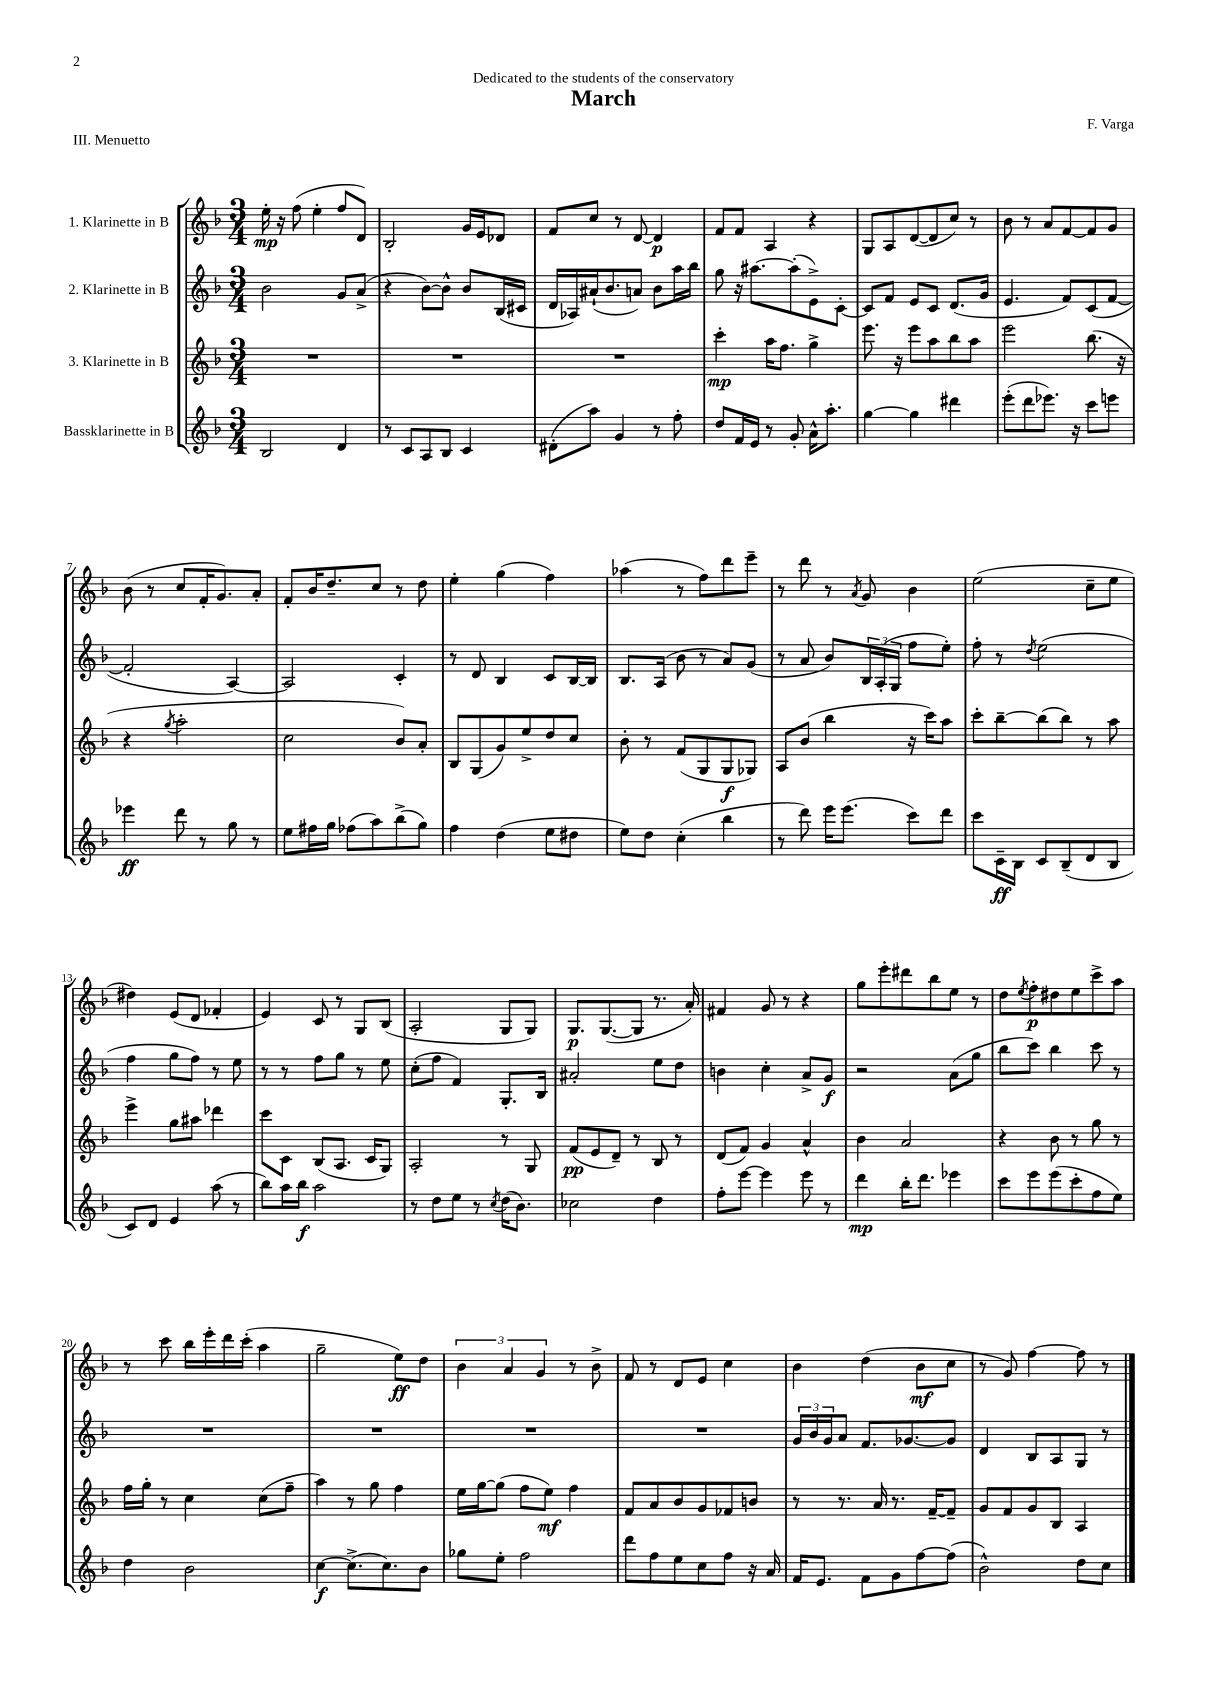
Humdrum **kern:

**kern	**dynam	**kern	**dynam	**kern	**dynam	**kern	**dynam
*part4	*part4	*part3	*part3	*part2	*part2	*part1	*part1
*staff4	*staff4	*staff3	*staff3	*staff2	*staff2	*staff1	*staff1
*I"Bassklarinette in B	*	*I"3. Klarinette in B	*	*I"2. Klarinette in B	*	*I"1. Klarinette in B	*
*clefG2	*	*clefG2	*	*clefG2	*	*clefG2	*
*k[b-]	*	*k[b-]	*	*k[b-]	*	*k[b-]	*
*M3/4	*	*M3/4	*	*M3/4	*	*M3/4	*
=1	=1	=1	=1	=1	=1	=1	=1
2B-/	.	2.r	.	2b-\	.	16ee'\	mp
.	.	.	.	.	.	16r	.
.	.	.	.	.	.	(8ff\	.
.	.	.	.	.	.	4ee'\	.
4d/	.	.	.	8g/L	.	8ff/L	.
.	.	.	.	(8a^/J	.	8d/J)	.
=2	=2	=2	=2	=2	=2	=2	=2
8r	.	2.r	.	4r	.	2B-'/	.
8c/L	.	.	.	.	.	.	.
8A/	.	.	.	[8b-\L)	.	.	.
8B-/J	.	.	.	8b-^^\J]	.	.	.
4c/	.	.	.	8b-/L	.	16g/LL	.
.	.	.	.	.	.	16e/J	.
.	.	.	.	(16B-/L	.	8d-X/J	.
.	.	.	.	16c#X/JJ	.	.	.
=3	=3	=3	=3	=3	=3	=3	=3
(8d#X'\L	.	2.r	.	16d/LL	.	8f/L	.
.	.	.	.	16A-X/)	.	.	.
8aa\J)	.	.	.	(16a#X`/J	.	8cc/J	.
.	.	.	.	8.b-/	.	.	.
4g/	.	.	.	.	.	8r	.
.	.	.	.	8an/J)	.	[8d/	.
8r	.	.	.	8b-\L	.	4d/]	p
8ff'\	.	.	.	16aa\L	.	.	.
.	.	.	.	16bb-\JJ	.	.	.
=4	=4	=4	=4	=4	=4	=4	=4
8dd/L	.	4ccc'\	mp	8gg\	.	8f/L	.
16f/L	.	.	.	16r	.	8f/J	.
16e/JJ	.	.	.	[8.aa#X\L	.	.	.
8r	.	16aa\KL	.	.	.	4A/	.
.	.	8.ff\J	.	.	.	.	.
8g'/	.	.	.	(8aa#'\]	.	.	.
16a^^\KL	.	4gg^\	.	8e^\)	.	4r	.
8.aa'\J	.	.	.	.	.	.	.
.	.	.	.	[8c'\J	.	.	.
=5	=5	=5	=5	=5	=5	=5	=5
[4gg\	.	8.eee\	.	8c/L]	.	8G/L	.
.	.	.	.	8f/J	.	8A/	.
.	.	16r	.	.	.	.	.
4gg\]	.	8eee\L	.	8e/L	.	([8d/	.
.	.	8aa\	.	8c/J	.	8d/]	.
4ddd#X\	.	8bb-\	.	(8.d/L	.	8cc/J)	.
.	.	8aa\J	.	.	.	8r	.
.	.	.	.	16g/Jk	.	.	.
=6	=6	=6	=6	=6	=6	=6	=6
(8eee'\L	.	2eee\	.	4.e/	.	8b-\	.
8ddd\	.	.	.	.	.	8r	.
8.eee-X\J)	.	.	.	.	.	8a/L	.
.	.	.	.	8f/L)	.	[8f/	.
16r	.	.	.	.	.	.	.
8ccc\L	.	(8.bb-\	.	(8c/	.	8f/]	.
8eeen\J	.	.	.	[8f/J	.	8g/J	.
.	.	16r	.	.	.	.	.
!!LO:LB:g=z
=7	=7	=7	=7	=7	=7	=7	=7
4eee-X\	ff	4r	.	2f'/]	.	(8b-\	.
.	.	.	.	.	.	8r	.
.	.	8qgg/	.	.	.	.	.
8ddd\	.	2aa'\	.	.	.	8cc/L	.
8r	.	.	.	.	.	16f'/K	.
.	.	.	.	.	.	8.g/)	.
8gg\	.	.	.	[4A/)	.	.	.
8r	.	.	.	.	.	8a'/J	.
=8	=8	=8	=8	=8	=8	=8	=8
8ee\L	.	2cc\	.	2A/]	.	8f'/L	.
16ff#X\L	.	.	.	.	.	16b-/K	.
16gg\JJ	.	.	.	.	.	8.dd~/	.
(8ff-X\L	.	.	.	.	.	.	.
8aa\)	.	.	.	.	.	8cc/J	.
(8bb-^\	.	8b-/L)	.	4c'/	.	8r	.
8gg\J)	.	8a'/J	.	.	.	8dd\	.
=9	=9	=9	=9	=9	=9	=9	=9
4ff\	.	8B-/L	.	8r	.	4ee'\	.
.	.	(8G/	.	8d/	.	.	.
(4dd\	.	8g/)	.	4B-/	.	(4gg\	.
.	.	8ee^/	.	.	.	.	.
8ee\L	.	8dd/	.	8c/L	.	4ff\)	.
8dd#X\J	.	8cc/J	.	[16B-/L	.	.	.
.	.	.	.	16B-/JJ]	.	.	.
=10	=10	=10	=10	=10	=10	=10	=10
8ee\L)	.	8b-'\	.	8.B-/L	.	(4aa-X\	.
8dd\J	.	8r	.	.	.	.	.
.	.	.	.	(16A/Jk	.	.	.
(4cc'\	.	(8f/L	.	8b-\	.	8r	.
.	.	8G/	.	8r	.	8ff\L)	.
4bb-\	.	8G/	f	8a/L)	.	8ddd\	.
.	.	8G-X/J)	.	(8g/J	.	8eee~\J	.
=11	=11	=11	=11	=11	=11	=11	=11
8r	.	8A/L	.	8r	.	8r	.
8ddd\)	.	(8b-/J	.	8a/	.	8ddd\	.
16eee\KL	.	4bb-\	.	8b-/L)	.	8r	.
(8.eee\J	.	.	.	.	.	.	.
.	.	.	.	.	.	8qa/	.
.	.	.	.	24B-/L	.	8g/	.
.	.	.	.	(24A'/	.	.	.
.	.	.	.	24G/JJ	.	.	.
8ccc\L)	.	16r	.	8ff\L	.	4b-\	.
.	.	16ccc\KL)	.	.	.	.	.
8ddd\J	.	8aa\J	.	8ee'\J)	.	.	.
=12	=12	=12	=12	=12	=12	=12	=12
8ccc\L	.	8ccc'\L	.	8ff'\	.	(2ee\	.
16c~\L	ff	[8bb-~\	.	8r	.	.	.
16B-\JJ	.	.	.	.	.	.	.
.	.	.	.	8qdd/	.	.	.
8c/L	.	(8bb-\]	.	(2ee\	.	.	.
(8B-~/	.	8bb-\J)	.	.	.	.	.
8d/	.	8r	.	.	.	8cc~\L	.
8B-/J	.	8aa\	.	.	.	8ee\J	.
!!LO:LB:g=z
=13	=13	=13	=13	=13	=13	=13	=13
8c/L)	.	4eee^\	.	4ff\	.	4dd#X\)	.
8d/J	.	.	.	.	.	.	.
4e/	.	8gg\L	.	8gg\L	.	(8e/L	.
.	.	8aa#X\J	.	8ff\J)	.	8d/J	.
(8aa\	.	4ddd-X\	.	8r	.	4f-X'/	.
8r	.	.	.	8ee\	.	.	.
=14	=14	=14	=14	=14	=14	=14	=14
8bb-\L)	.	8ccc\L	.	8r	.	4e/)	.
16aa\L	.	8c\J	.	8r	.	.	.
16bb-\JJ	f	.	.	.	.	.	.
2aa\	.	(8B-/L	.	8ff\L	.	8c/	.
.	.	8.A/J	.	8gg\J	.	8r	.
.	.	.	.	8r	.	8G/L	.
.	.	16c/KL	.	.	.	.	.
.	.	8G/J)	.	8ee\	.	(8B-/J	.
=15	=15	=15	=15	=15	=15	=15	=15
8r	.	2A'/	.	(8cc'\L	.	2A'/	.
8dd\L	.	.	.	8ff\J	.	.	.
8ee\J	.	.	.	4f/)	.	.	.
8r	.	.	.	.	.	.	.
8qcc/	.	.	.	.	.	.	.
(16dd\KL	.	8r	.	8.G'/L	.	8G/L	.
8.b-\J)	.	.	.	.	.	.	.
.	.	8G/	.	.	.	8G/J)	.
.	.	.	.	16B-/Jk	.	.	.
=16	=16	=16	=16	=16	=16	=16	=16
2cc-X\	.	(8f/L	pp	2a#X'/	.	8.G/L	p
.	.	8e/	.	.	.	.	.
.	.	.	.	.	.	([8.G/	.
.	.	8d~/J)	.	.	.	.	.
.	.	8r	.	.	.	8G/J]	.
4dd\	.	8B-/	.	8ee\L	.	8.r	.
.	.	8r	.	8dd\J	.	.	.
.	.	.	.	.	.	16a'/)	.
=17	=17	=17	=17	=17	=17	=17	=17
8ff'\L	.	(8d/L	.	4bn\	.	4f#X/	.
[8eee\J	.	8f/J)	.	.	.	.	.
4eee\]	.	4g/	.	4cc'\	.	8g/	.
.	.	.	.	.	.	8r	.
8eee\	.	4a^^/	.	8a^/L	.	4r	.
8r	.	.	.	8g/J	f	.	.
=18	=18	=18	=18	=18	=18	=18	=18
4ddd\	mp	4b-\	.	2r	.	8gg\L	.
.	.	.	.	.	.	8eee'\	.
16bb-'\KL	.	2a/	.	.	.	8ddd#X\	.
8.ddd\J	.	.	.	.	.	.	.
.	.	.	.	.	.	8bb-\	.
4eee-X\	.	.	.	(8a\L	.	8ee\J	.
.	.	.	.	8gg\J	.	8r	.
=19	=19	=19	=19	=19	=19	=19	=19
8ccc\L	.	4r	.	8bb-\L	.	8dd\L	.
.	.	.	.	.	.	8qee/	.
8eee\	.	.	.	8ccc\J)	.	8ff'\	p
(8eee\	.	8b-\	.	4bb-\	.	8dd#X\	.
8ccc'\	.	8r	.	.	.	8ee\	.
8ff\	.	8gg\	.	8ccc\	.	8ccc^\	.
8ee\J)	.	8r	.	8r	.	8aa\J	.
!!LO:LB:g=z
=20	=20	=20	=20	=20	=20	=20	=20
4dd\	.	16ff\LL	.	2.r	.	8r	.
.	.	16gg'\JJ	.	.	.	.	.
.	.	8r	.	.	.	8ccc\	.
2b-\	.	4cc\	.	.	.	16bb-\LL	.
.	.	.	.	.	.	16eee'\	.
.	.	.	.	.	.	16ddd\	.
.	.	.	.	.	.	(16ccc'\JJ	.
.	.	(8cc\L	.	.	.	4aa\	.
.	.	8ff~\J	.	.	.	.	.
=21	=21	=21	=21	=21	=21	=21	=21
[4cc\	f	4aa\)	.	2.r	.	2gg~\	.
(8.cc^\L]	.	8r	.	.	.	.	.
.	.	8gg\	.	.	.	.	.
8.cc\)	.	.	.	.	.	.	.
.	.	4ff\	.	.	.	8ee\L)	ff
8b-\J	.	.	.	.	.	8dd\J	.
=22	=22	=22	=22	=22	=22	=22	=22
8gg-X\L	.	16ee\LL	.	2.r	.	6b-\	.
.	.	[16gg\J	.	.	.	.	.
8ee'\J	.	(8gg\J]	.	.	.	.	.
.	.	.	.	.	.	6a/	.
2ff\	.	8ff\L	.	.	.	.	.
.	.	.	.	.	.	6g/	.
.	.	8ee\J)	mf	.	.	.	.
.	.	4ff\	.	.	.	8r	.
.	.	.	.	.	.	8b-^\	.
=23	=23	=23	=23	=23	=23	=23	=23
8ddd\L	.	8f/L	.	2.r	.	8f/	.
8ff\	.	8a/	.	.	.	8r	.
8ee\	.	8b-/	.	.	.	8d/L	.
8cc\	.	8g/	.	.	.	8e/J	.
8ff\J	.	8f-X/	.	.	.	4cc\	.
16r	.	8bn/J	.	.	.	.	.
16a/	.	.	.	.	.	.	.
=24	=24	=24	=24	=24	=24	=24	=24
16f/KL	.	8r	.	24g/LL	.	4b-\	.
.	.	.	.	24b-/	.	.	.
8.e/J	.	.	.	.	.	.	.
.	.	.	.	24g/J	.	.	.
.	.	8.r	.	8a/J	.	.	.
8f\L	.	.	.	8.f/L	.	(4dd\	.
.	.	16a/	.	.	.	.	.
8g\	.	8.r	.	.	.	.	.
.	.	.	.	[8.g-X/	.	.	.
[8ff\	.	.	.	.	.	8b-\L	mf
.	.	[16f~/KL	.	.	.	.	.
(8ff\J]	.	8f~/J]	.	8g-/J]	.	8cc\J	.
=25	=25	=25	=25	=25	=25	=25	=25
2b-^^\)	.	8g/L	.	4d/	.	8r	.
.	.	8f/	.	.	.	8g/)	.
.	.	8g/	.	8B-/L	.	[4ff\	.
.	.	8B-/J	.	8A/	.	.	.
8dd\L	.	4A/	.	8G/J	.	8ff\]	.
8cc\J	.	.	.	8r	.	8r	.
==	==	==	==	==	==	==	==
*-	*-	*-	*-	*-	*-	*-	*-
